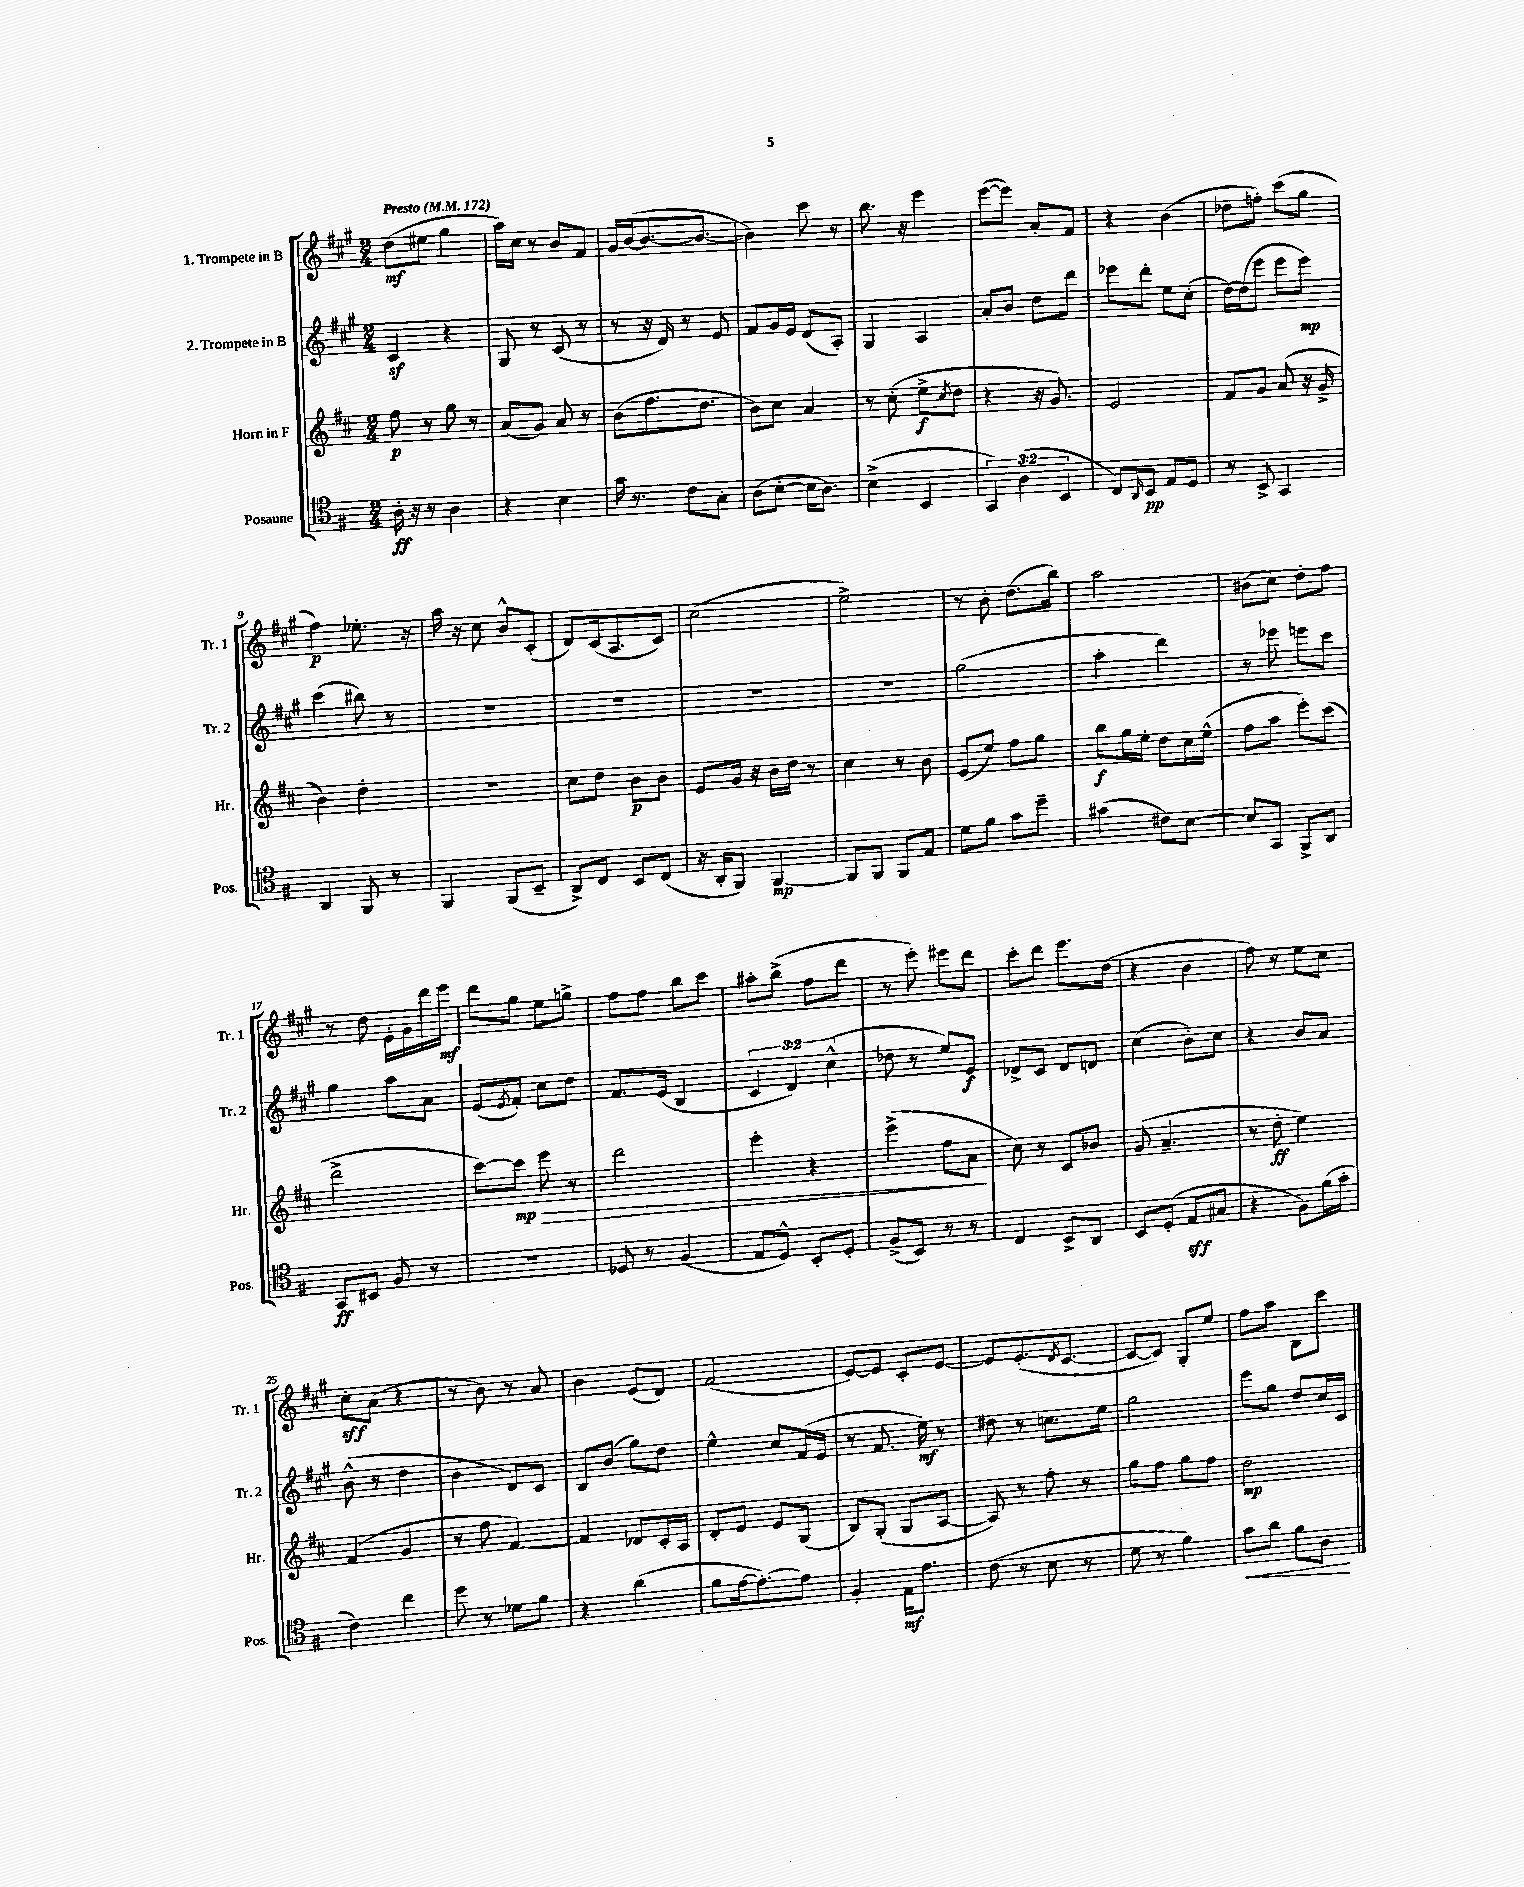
<<
\new StaffGroup <<
\new Staff = "s0" \with { instrumentName = "1. Trompete in B" shortInstrumentName = "Tr. 1" } {
    \clef treble \key a \major \numericTimeSignature \time 2/4 \tempo "Presto" 4 = 172
    d''8\mf( eis''8 gis''4 |
    a''16) cis''16 r8 b'8 fis'8 |
    gis'16 b'16~( b'8.~ b'8.~ |
    b'4) cis'''8 r8 |
    b''8. r16 e'''4 |
    e'''8~( e'''8) a'8-. fis'8 |
    r4 b'4( |
    des''8 f''8-.) cis'''8( gis''8 |
    fis''4\p) ees''8.-. r16 |
    a''16 r16 cis''8 b'8-^ cis'8-.( |
    d'8) cis'16( a8. cis'8) |
    cis''2( |
    e''2->) |
    r8 b'8-. d''8.( b''16) |
    a''2 |
    bis'8( cis''8) d''8-. fis''8 |
    r8 d''8 e'16-. gis'16 d'''16 e'''16\mf |
    d'''8 gis''8 e''8 g''8-> |
    fis''8 fis''8 b''8 cis'''8 |
    ais''8-. b''8->( fis''8 d'''8 |
    r8 e'''8-.) eis'''8 d'''8 |
    cis'''8-. d'''8 e'''8. d''16( |
    r4 b'4 |
    fis''8) r8 e''8 cis''8 |
    cis''8-.\sff a'8( r4 |
    r8 b'8) r8 a'8 |
    b'4 e'8( d'8) |
    fis'2( |
    e'8~) e'8 cis'8-. e'8~ |
    e'8 e'8.-.( \acciaccatura { d'8 } cis'8.~ |
    cis'8~ cis'8) gis8-. e''8 |
    fis''8 a''8 b8 cis'''8 \bar "|." |
}
\new Staff = "s1" \with { instrumentName = "2. Trompete in B" shortInstrumentName = "Tr. 2" } {
    \clef treble \key a \major \numericTimeSignature \time 2/4 \override Staff.TupletNumber.text = #tuplet-number::calc-fraction-text
    cis'4\sf r4 |
    gis8 r8 cis'8( r8 |
    r8 r16 d'16) r8 e'8 |
    fis'8 gis'16 e'16 d'8( a8-.) |
    gis4 a4 |
    a'8-. b'8 d''8 d'''8 |
    ees'''8 d'''8-. e''8 cis''8-.( |
    d''16~) d''16( e'''8 e'''8 e'''8\mp) |
    cis'''4( bis''8) r8 |
    R2 |
    R2 |
    R2 |
    R2 |
    gis''2( |
    a''4-. d'''4) |
    r8 ees'''8 e'''8 cis'''8 |
    gis''4 a''8 a'8 |
    e'8( \acciaccatura { e'8 } fis'8-.) cis''8 d''8 |
    fis'8. e'16( b4 |
    \tuplet 3/2 { cis'4 d'4) cis''4-^( } |
    des''8 r8 e''8) e'8\f |
    des'8-> cis'8 des'8 d'8 |
    cis''4( b'8-.) cis''8 |
    r4 b'8 a'8 |
    b'8-^( r8 d''4 |
    b'4 d'8) cis'8 |
    b8 b'8( gis''8) d''8 |
    e''4-^ cis''8 fis'16( e'16 |
    r8 fis'8. e''16\mf) r8 |
    dis''8 r8 c''8. e''16 |
    gis''2 |
    e'''8 gis''8 d''8 cis''16 cis'16 \bar "|." |
}
\new Staff = "s2" \with { instrumentName = "Horn in F" shortInstrumentName = "Hr." } {
    \clef treble \key d \major \numericTimeSignature \time 2/4
    fis''8\p r8 g''8 r8 |
    a'8( g'8) a'8 r8 |
    b'8( fis''8. d''8. |
    b'8) cis''8 a'4 |
    r8 cis''8-.( e''8->\f \acciaccatura { cis''8 } d''8 |
    r4 r16 g'8.) |
    e'2 |
    fis'8 g'8 a'8( r16 g'16-> |
    b'4) d''4-. |
    R2 |
    cis''8 d''8 b'8\p b'8 |
    e'8 g'16 r16 b'16 d''16 r8 |
    cis''4 r8 b'8 |
    e'8( e''8) fis''8 g''8 |
    b''8\f g''16 e''16-. d''8 cis''16 e''16-^( |
    fis''8 a''8 e'''8-.) cis'''8( |
    d'''2-> |
    cis'''8~) cis'''8\mp e'''8\> r8 |
    d'''2 |
    e'''4-. r4 |
    e'''4->( fis''8 a'8\! |
    cis''8) r8 cis'8 bes'8 |
    g'8( a'4.-- |
    r8 d''8-.\ff e''4) |
    fis'4( g'4 |
    r8 fis''8 fis'4~) |
    fis'4 des'8 cis'16-. a16 |
    d'8-. e'8 e'8 g8( |
    b8) g8-.( g8 a8~ |
    a8) r8 fis''8-. r8 |
    g''8 fis''8 g''8 fis''8 |
    d''2\mp \bar "|." |
}
\new Staff = "s3" \with { instrumentName = "Posaune" shortInstrumentName = "Pos." } {
    \clef tenor \key g \major \numericTimeSignature \time 2/4 \override Staff.TupletNumber.text = #tuplet-number::calc-fraction-text
    a16-.\ff r16 r8 a4 |
    r4 b4 |
    g'16 r8. c'8 g8-. |
    a8( b8~-. b16 a8.) |
    b4->( b,4 |
    \tuplet 3/2 { g,4) a4( b,4 } |
    c8) \grace { a,16 } b,8\pp e8 d8 |
    r8 b,8-> g,4 |
    a,4 fis,8 r8 |
    fis,4 fis,8( b,8-- |
    a,8->) c8 b,8 c8( |
    r16 a,16-. fis,8) fis,4~\mp |
    fis,8 fis,8 fis,8 e8 |
    d'8 fis'8 g'8 d''8-- |
    gis'4( cis'8) b8~ |
    b8 g,8 fis,8-> a,8 |
    g,8\ff bis,8 fis8 r8 |
    r2 |
    des8 r8 fis4( |
    e8 d8-^) b,8-. d8-. |
    fis8->( b,8) r8 r8 |
    c4 b,8-> a,8 |
    b,8 d8-.( e8\sff gis8 |
    r4 fis8) fis'16( g'16-. |
    c'4) c''4 |
    d''8 r8 des'8 fis'8 |
    r4 a'4( |
    fis'8 e'16~ e'8.~-.) e'8 |
    fis4-. e16\mf e'8. |
    c'8( r8 b8 r8 |
    d'8 r8 fis'4) |
    g'8\< a'8 fis'8 a8\! \bar "|." |
}
>>
>>
